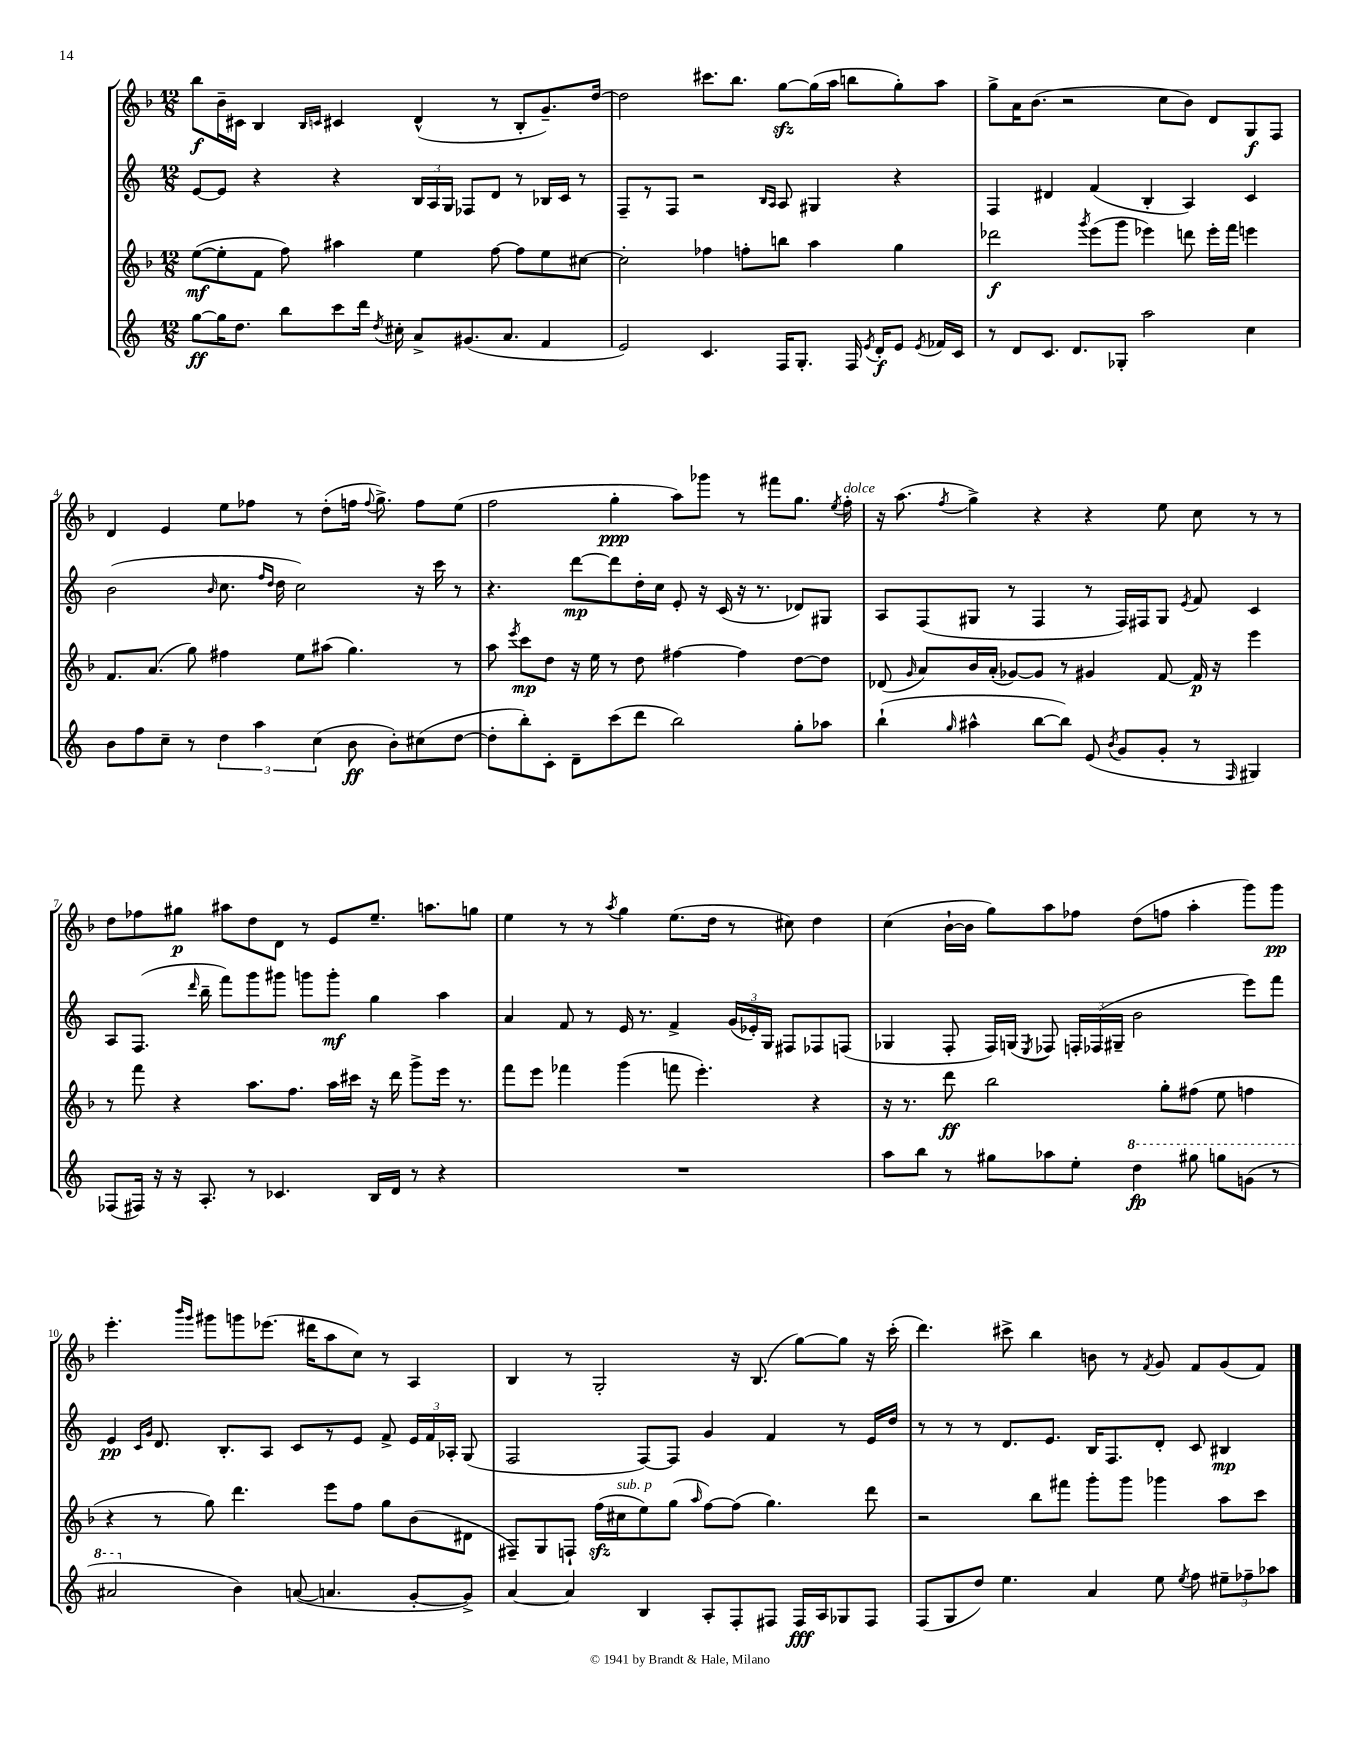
<<
\new StaffGroup <<
\new Staff = "s0" {
    \clef treble \key f \major \numericTimeSignature \time 12/8
    \autoBeamOff bes''8[\f bes'16-- cis'16] bes4 \grace { bes16[ c'16] } cis'4 d'4-^( r8 bes8[-. g'8.--) d''16]~ |
    d''2 cis'''8.[ bes''8.] g''8[~\sfz g''16( a''16] b''8[ g''8-.) a''8] |
    g''8[-> a'16 bes'8.]( r2 c''8[ bes'8]) d'8[ g8\f f8] |
    d'4 e'4 e''8[ fes''8] r8 d''8[-.( f''16] \appoggiatura { f''8 } g''8.->) f''8[ e''8]( |
    f''2 g''4-.\ppp a''8[) ges'''8] r8 fis'''8[ g''8.] \acciaccatura { e''8 } f''16-.^\markup { \italic "dolce" } |
    r16 a''8.( \acciaccatura { f''8 } g''4->) r4 r4 e''8 c''8 r8 r8 |
    d''8[ fes''8 gis''8]\p ais''8[ d''8 d'8] r8 e'8[ e''8.]-- a''8.[ g''8] |
    e''4 r8 r8 \acciaccatura { a''8 } g''4 e''8.[( d''16] r8 cis''8) d''4 |
    c''4( bes'16[~-! bes'16] g''8[) a''8 fes''8] d''8[( f''8] a''4-. g'''8[) g'''8]\pp |
    e'''4.-. \grace { bes'''16[ g'''16] } gis'''8[ g'''8 ees'''8.]( dis'''16[ a''8 c''8]) r8 a4 |
    bes4 r8 g2-. r16 bes8.( g''8[~) g''8] r16 c'''16-.( |
    d'''4.) cis'''8-> bes''4 b'8 r8 \acciaccatura { f'8 } g'8 f'8[ g'8( f'8]) \bar "|." |
}
\new Staff = "s1" {
    \clef treble \key c \major \numericTimeSignature \time 12/8
    \autoBeamOff e'8[~ e'8] r4 r4 \tuplet 3/2 { b16[ a16 g16] } fes8[ d'8] r8 bes16[ c'16] r8 |
    f8[-- r8 f8] r2 \grace { b16[ a16] } a8 gis4 r4 |
    f4 dis'4 f'4( b4-. a4) c'4 |
    b'2( \grace { b'16 } c''8. \grace { f''16[ d''16] } d''16 c''2) r16 c'''16 r8 |
    r4. d'''8[~\mp d'''8 d''16-. c''16] e'8-. r16 c'16( r16 r8. des'8[) gis8] |
    a8[ f8( gis8] r8 f4 r8 f16[) fis16 gis8] \acciaccatura { e'8 } f'8 c'4 |
    a8[ f8.]( \grace { d'''16 } b''16-- f'''8[) g'''8 gis'''8] g'''8[ g'''8]-.\mf g''4 a''4 |
    a'4 f'8 r8 e'16 r8. f'4-> \tuplet 3/2 { g'16[( ees'16-.) g16] } fis8[ fes8 f8]( |
    ges4 f8-. f16[) g16]( \acciaccatura { e8 } fes8) \tuplet 3/2 { f16[-. fes16( gis16]-- } b'2 e'''8[) f'''8] |
    e'4\pp \grace { c'16[ g'16] } d'8. b8.[-. a8] c'8[ r8 e'8] f'8-> \tuplet 3/2 { e'16[ f'16 aes16]-. } g8( |
    f2 f8[~) f8] g'4 f'4 r8 e'16[ d''16] |
    r8 r8 r8 d'8.[ e'8.] b16[ f8. d'8]-. c'8 bis4\mp \bar "|." |
}
\new Staff = "s2" {
    \clef treble \key f \major \numericTimeSignature \time 12/8
    \autoBeamOff e''8[~\mf( e''8-. f'8] f''8) ais''4 e''4 f''8~ f''8[ e''8 cis''8]~ |
    cis''2-. fes''4 f''8[-. b''8] a''4 g''4 |
    des'''2\f \acciaccatura { g'''8 } e'''8[( g'''8] ees'''4) d'''8 ees'''16[-. f'''16] e'''4 |
    f'8.[ a'8.]( g''8) fis''4 e''8[ ais''8]( g''4.) r8 |
    a''8 \acciaccatura { e'''8 } c'''8[\mp d''8] r16 e''16 r8 d''8 fis''4~ fis''4 d''8[~ d''8] |
    des'8( \grace { g'16 } a'8[) bes'16 a'16]-.( ges'8[~) ges'8] r8 gis'4 f'8~ f'16\p r16 e'''4 |
    r8 f'''8 r4 a''8.[ f''8.] a''16[ cis'''16] r16 d'''16 g'''8[-> e'''16] r8. |
    f'''8[ e'''8] fes'''4 g'''4( f'''8 e'''4.-.) r4 |
    r16 r8. d'''8\ff bes''2 g''8[-. fis''8]( e''8 f''4 |
    r4 r8 g''8) d'''4. e'''8[ f''8] g''8[ bes'8( dis'8] |
    fis8[--) g8 f8]-! f''16[\sfz( cis''16^\markup { \italic "sub. p" } e''8) g''8]( \grace { a''16 } f''8[~) f''8]( g''4.) d'''8 |
    r2 bes''8[ fis'''8] g'''8[-. g'''8] ges'''4 a''8[ c'''8] \bar "|." |
}
\new Staff = "s3" {
    \clef treble \key c \major \numericTimeSignature \time 12/8
    \autoBeamOff g''8[~\ff g''16 d''8.] b''8[ c'''8 d'''16] \acciaccatura { d''8 } cis''16-. a'8[-> gis'8.( a'8.] f'4 |
    e'2) c'4. f16[ g8.]-. f16 \acciaccatura { e'8 } d'16[-.\f e'8] \acciaccatura { e'8 } fes'16[ c'16] |
    r8 d'8[ c'8.] d'8.[ ges8]-. a''2 c''4 |
    b'8[ f''8 c''8]-- r8 \tuplet 3/2 { d''4 a''4 c''4( } b'8\ff b'8[-.) cis''8( d''8]~ |
    d''8[-. b''8-.) c'8]-. d'8[-- c'''8( d'''8] b''2) g''8[-. aes''8] |
    b''4-!( \grace { g''16 } ais''4-^ b''8[~ b''8]) e'8( \acciaccatura { b'8 } g'8[ g'8]-. r8 \grace { f16 } gis4) |
    fes8[( fis16]) r16 r16 a8.-. r8 ces'4. b16[ d'16] r8 r4 |
    R1. |
    a''8[ b''8] r8 gis''8[ aes''8 e''8]-. \ottava #1 d'''4\fp gis'''8 g'''8[ g''8]( r8 |
    ais''2 \ottava #0 b'4) a'!8~( a'!4. g'8[~-. g'8]->) |
    a'4~ a'4 b4 a8[-. f8-. fis8] fis16[\fff a16 ges8 fis8] |
    f8[( g8 d''8]) e''4. a'4 e''8 \acciaccatura { e''8 } f''8 \tuplet 3/2 { eis''8[-- fes''8-- aes''8] } \bar "|." |
}
>>
>>
